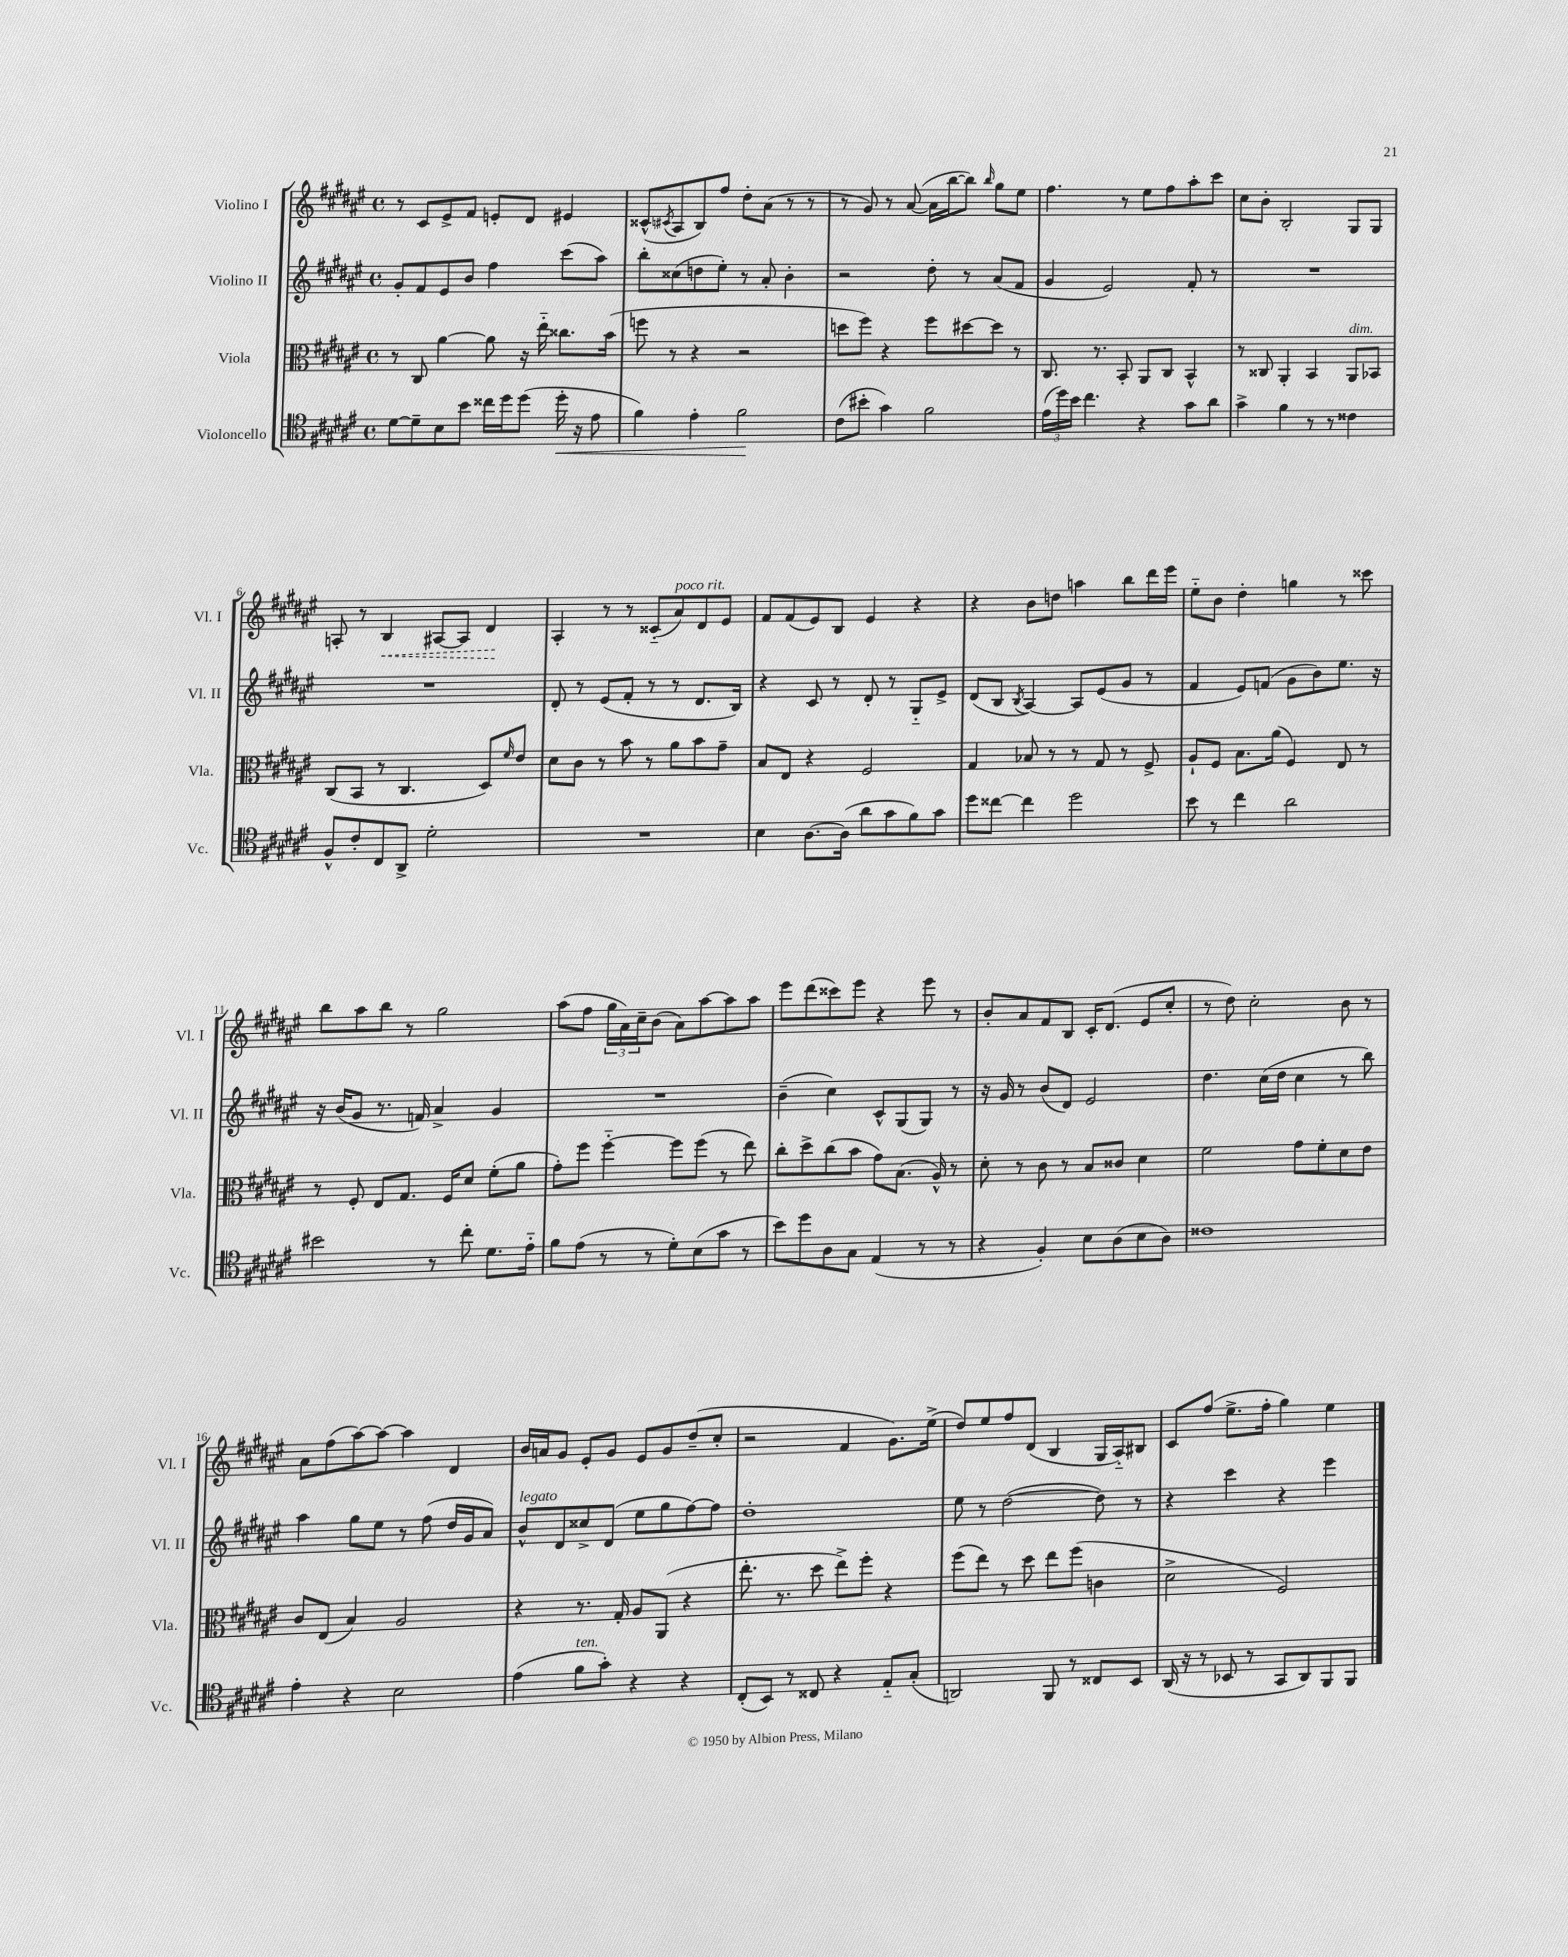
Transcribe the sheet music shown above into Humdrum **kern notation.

**kern	**dynam	**kern	**kern	**kern	**dynam
*part4	*part4	*part3	*part2	*part1	*part1
*staff4	*staff4	*staff3	*staff2	*staff1	*staff1
*I"Violoncello	*	*I"Viola	*I"Violino II	*I"Violino I	*
*I'Vc.	*	*I'Vla.	*I'Vl. II	*I'Vl. I	*
*clefC4	*	*clefC3	*clefG2	*clefG2	*
*k[f#c#g#d#a#e#]	*	*k[f#c#g#d#a#e#]	*k[f#c#g#d#a#e#]	*k[f#c#g#d#a#e#]	*
*M4/4	*	*M4/4	*M4/4	*M4/4	*
*met(c)	*	*met(c)	*met(c)	*met(c)	*
=1	=1	=1	=1	=1	=1
[8d#\L	.	8r	8g#'/L	8r	.
8d#~\]	.	8C#/	8f#/	8c#/L	.
8B\	.	[4a#\	8e#/	8e#^/	.
8b\J	.	.	8b/J	8f#/J	.
16cc##X\LL	.	8a#\]	4ff#\	8en'/L	.
16dd#\J	.	.	.	.	.
(8dd#\J	.	16r	.	8d#/J	.
.	.	16ee#\	.	.	.
!	!LO:HP:b	!	!	!	!
16dd#'\	<	8.cc##X\L	(8ccc#\L	4e#X/	.
16r	.	.	.	.	.
8e#\	.	.	8aa#\J)	.	.
.	.	(16b\Jk	.	.	.
=2	=2	=2	=2	=2	=2
4f#\)	.	8ffn\	8bb'\L	(8c##X^^/L	.
.	.	.	.	8qc#X/	.
.	.	8r	(8cc##X\	8A#/	.
4e#'\	.	4r	8ddn\	8B/)	.
.	.	.	8ee#'\J)	8ff#/J	.
2f#\	.	2r	8r	8dd#'\L	.
.	.	.	8a#'/	(8a#\J	.
.	.	.	4b'\	8r	.
.	.	.	.	8r	.
.	[	.	.	.	.
=3	=3	=3	=3	=3	=3
(8c#\L	.	8ddn\L	2r	8r	.
8b#X'\J	.	8ff#\J)	.	8g#/)	.
4g#\)	.	4r	.	8r	.
.	.	.	.	([8a#/	.
2f#\	.	8ff#\L	8dd#'\	16a#\LL]	.
.	.	.	.	[16bb\J	.
.	.	[8dd#X\	8r	8bb\J])	.
.	.	.	.	16qqbb/	.
.	.	8dd#\J]	(8a#/L	8gg#\L	.
.	.	8r	8f#/J	8ee#\J	.
=4	=4	=4	=4	=4	=4
(24e#\LL	.	8.C#/	4g#/	4.ff#\	.
24dd#\)	.	.	.	.	.
24b\JJ	.	.	.	.	.
4.cc#\	.	.	.	.	.
.	.	8.r	.	.	.
.	.	.	2e#/)	.	.
.	.	8BB'/	.	8r	.
4r	.	8AA#/L	.	8ee#\L	.
.	.	8C#/J	.	8ff#\	.
8g#\L	.	4BB^^/	8f#'/	8aa#'\	.
8a#\J	.	.	8r	8ccc#\J	.
=5	=5	=5	=5	=5	=5
4g#^\	.	8r	1r	8cc#\L	.
.	.	8C##X/	.	8b'\J	.
4f#\	.	4AA#'/	.	2B'/	.
8r	.	4BB/	.	.	.
8r	.	.	.	.	.
!	!	!LO:TX:a:i:t=dim.	!	!	!
4c##X\	.	8AA#/L	.	8G#/L	.
.	.	8BB-X/J	.	8G#/J	.
!!LO:LB:g=z
=6	=6	=6	=6	=6	=6
8F#^^/L	.	(8C#/L	1r	8An'/	.
8c#'/	.	8BB/J	.	8r	.
!	!	!	!	!	!LO:HP:b
8C#/	.	8r	.	4B/	<
8AA#^/J	.	4.C#/	.	.	.
2d#'\	.	.	.	[8A#X/L	.
.	.	.	.	8A#/J]	.
.	.	8D#/L)	.	4d#/	.
.	.	16qqf#/	.	.	.
.	.	8e#/J	.	.	.
.	.	.	.	.	[
=7	=7	=7	=7	=7	=7
1r	.	8d#\L	8d#'/	4A#'/	.
.	.	8c#\J	8r	.	.
.	.	8r	(8e#/L	8r	.
.	.	8b\	8f#'/J	8r	.
.	.	8r	8r	(8c##X/L	.
!	!	!	!	!LO:TX:a:i:t=poco rit.	!
.	.	8a#\L	8r	8a#/)	.
.	.	8b\	8.d#/L	8d#/	.
.	.	8g#~\J	.	8e#/J	.
.	.	.	16B/Jk)	.	.
=8	=8	=8	=8	=8	=8
4B\	.	8B/L	4r	8f#/L	.
.	.	8E#/J	.	(8f#/	.
[8.A#\L	.	4r	8c#/	8e#/)	.
.	.	.	8r	8B/J	.
(16A#\Jk]	.	.	.	.	.
8a#\L	.	2F#/	8d#'/	4e#/	.
8g#\	.	.	8r	.	.
8f#\)	.	.	8G#/L	4r	.
8g#\J	.	.	8e#^/J	.	.
=9	=9	=9	=9	=9	=9
8dd#\L	.	4G#/	(8d#/L	4r	.
[8cc##X\J	.	.	8B/J	.	.
.	.	.	8qB/	.	.
4cc##\]	.	8B-X/	[4A#/)	8b\L	.
.	.	8r	.	8ddn\J	.
2dd#\	.	8r	8A#/L]	4aan\	.
.	.	8G#/	(8e#/	.	.
.	.	8r	8g#/J	8bb\L	.
.	.	8F#^/	8r	16ddd#\L	.
.	.	.	.	16eee#\JJ	.
=10	=10	=10	=10	=10	=10
8b\	.	8A#`/L	4f#/	8ee#\L	.
8r	.	8F#/J	.	8b\J	.
4cc#\	.	8.B\L	8e#/L)	4dd#'\	.
.	.	.	(8fn/J	.	.
.	.	(16a#\Jk	.	.	.
2a#\	.	4F#/)	8g#\L	4ggn\	.
.	.	.	8b\)	.	.
.	.	8E#/	8.ee#\J	8r	.
.	.	8r	.	8ccc##X\	.
.	.	.	16r	.	.
!!LO:LB:g=z
=11	=11	=11	=11	=11	=11
2b#X\	.	8r	16r	8bb\L	.
.	.	.	(16b/KL	.	.
.	.	8F#'/	8g#/J	8aa#\	.
.	.	8E#/L	8.r	8bb\J	.
.	.	8.G#/J	.	8r	.
.	.	.	16fn/)	.	.
8r	.	.	4a#^/	2gg#\	.
.	.	16F#/KL	.	.	.
8cc#'\	.	8d#/J	.	.	.
8.d#\L	.	(8f#'\L	4g#/	.	.
.	.	8a#\J	.	.	.
16e#\Jk	.	.	.	.	.
=12	=12	=12	=12	=12	=12
8f#\L	.	8g#'\L)	1r	(8aa#\L	.
(8e#\J	.	8ff#\J	.	8ff#\J	.
8r	.	[4ff#\	.	24gg#\LL	.
.	.	.	.	24a#\)	.
.	.	.	.	24cc#~\J	.
8r	.	.	.	(8b\J	.
8d#'\L)	.	8ff#\L]	.	8a#\L)	.
(8B\	.	(8ff#\J	.	[8aa#\	.
8g#\J	.	8r	.	8aa#\]	.
8r	.	8ee#\)	.	8aa#\J	.
=13	=13	=13	=13	=13	=13
8b\L)	.	8cc#'\L	(4b~\	8eee#\L	.
8dd#\	.	8dd#^\	.	(8ddd#\	.
8A#\	.	(8cc#\	4cc#\)	8ccc##X\)	.
8G#\J	.	8b\J	.	8eee#\J	.
(4E#/	.	8g#\L)	8c#^^/L	4r	.
.	.	(8.B\J	(8G#/	.	.
8r	.	.	8G#/J)	8eee#\	.
.	.	16A#^^/)	.	.	.
8r	.	8r	8r	8r	.
=14	=14	=14	=14	=14	=14
4r	.	8d#'\	16r	8b'/L	.
.	.	.	16g#/	.	.
.	.	8r	8r	8a#/	.
4F#'/)	.	8c#\	(8b/L	8f#/	.
.	.	8r	8d#/J)	8B/J	.
8B\L	.	8B/L	2e#/	16c#'/KL	.
.	.	.	.	(8.d#/J	.
(8A#\	.	8c##X/J	.	.	.
8B\	.	4d#\	.	8e#/L	.
8A#\J)	.	.	.	8cc#'/J	.
=15	=15	=15	=15	=15	=15
1c##X	.	2f#\	4.dd#\	8r	.
.	.	.	.	8dd#\)	.
.	.	.	.	2cc#'\	.
.	.	.	(16cc#\LL	.	.
.	.	.	16dd#\JJ	.	.
.	.	8g#\L	4cc#\	.	.
.	.	8f#'\	.	.	.
.	.	8d#\	8r	8b\	.
.	.	8e#\J	8bb\)	8r	.
!!LO:LB:g=z
=16	=16	=16	=16	=16	=16
4e#'\	.	8c#/L	4aa#\	8a#\L	.
.	.	(8E#/J	.	(8ff#\	.
4r	.	4B/)	8gg#\L	[8aa#\)	.
.	.	.	8ee#\J	8aa#\J_	.
2B\	.	2A#/	8r	4aa#\]	.
.	.	.	(8ff#\	.	.
.	.	.	16dd#/LL	4d#/	.
.	.	.	16g#/J	.	.
.	.	.	8a#/J)	.	.
=17	=17	=17	=17	=17	=17
!	!	!	!LO:TX:a:i:t=legato	!	!
(4e#\	.	4r	8b^^/L	16b/LL	.
.	.	.	.	16an/J	.
.	.	.	8d#/	8g#/J	.
!LO:TX:a:i:t=ten.	!	!	!	!	!
8f#\L	.	8.r	8cc##X^/	8e#'/L	.
8g#'\J)	.	.	(8d#/J	8g#/J	.
.	.	16G#'/	.	.	.
4r	.	8A#/L	8ee#\L	8e#/L	.
.	.	(8AA#/J	8gg#\	8g#/	.
4r	.	4r	[8ff#\)	(8dd#~/	.
.	.	.	8ff#\J]	8cc#'/J	.
=18	=18	=18	=18	=18	=18
(8C#'/L	.	8.ee#'\	1dd#'	2r	.
8BB/J)	.	.	.	.	.
.	.	8.r	.	.	.
8r	.	.	.	.	.
8C##X/	.	8dd#\	.	.	.
4r	.	8ee#^\L)	.	4f#/	.
.	.	8ff#'\J	.	.	.
8E#/L	.	4r	.	8.g#\L)	.
(8G#'/J	.	.	.	.	.
.	.	.	.	(16ee#^\Jk	.
=19	=19	=19	=19	=19	=19
2AAn/)	.	(8ff#\L	8ee#\	8dd#/L)	.
.	.	8ee#\J)	8r	8ee#/	.
.	.	8r	([2dd#\	8ff#/	.
.	.	8dd#\	.	(8d#/J	.
8FF#/	.	8ee#\L	.	4B/	.
8r	.	(8ff#\J	.	.	.
8C##X/L	.	4cn\	8dd#\])	16G#/LL	.
.	.	.	.	16A#/J)	.
8BB/J	.	.	8r	8B#X/J	.
=20	=20	=20	=20	=20	=20
(16AA#/	.	2d#^\	4r	8c#/L	.
16r	.	.	.	.	.
8r	.	.	.	(8ff#/J	.
8BB-X/	.	.	4ccc#\	8.ee#^\L	.
8r	.	.	.	.	.
.	.	.	.	16ff#'\Jk	.
8GG#/L	.	2F#/)	4r	4gg#\)	.
8AA#/)	.	.	.	.	.
8FF#/	.	.	4eee#\	4ee#\	.
8FF#/J	.	.	.	.	.
==	==	==	==	==	==
*-	*-	*-	*-	*-	*-
